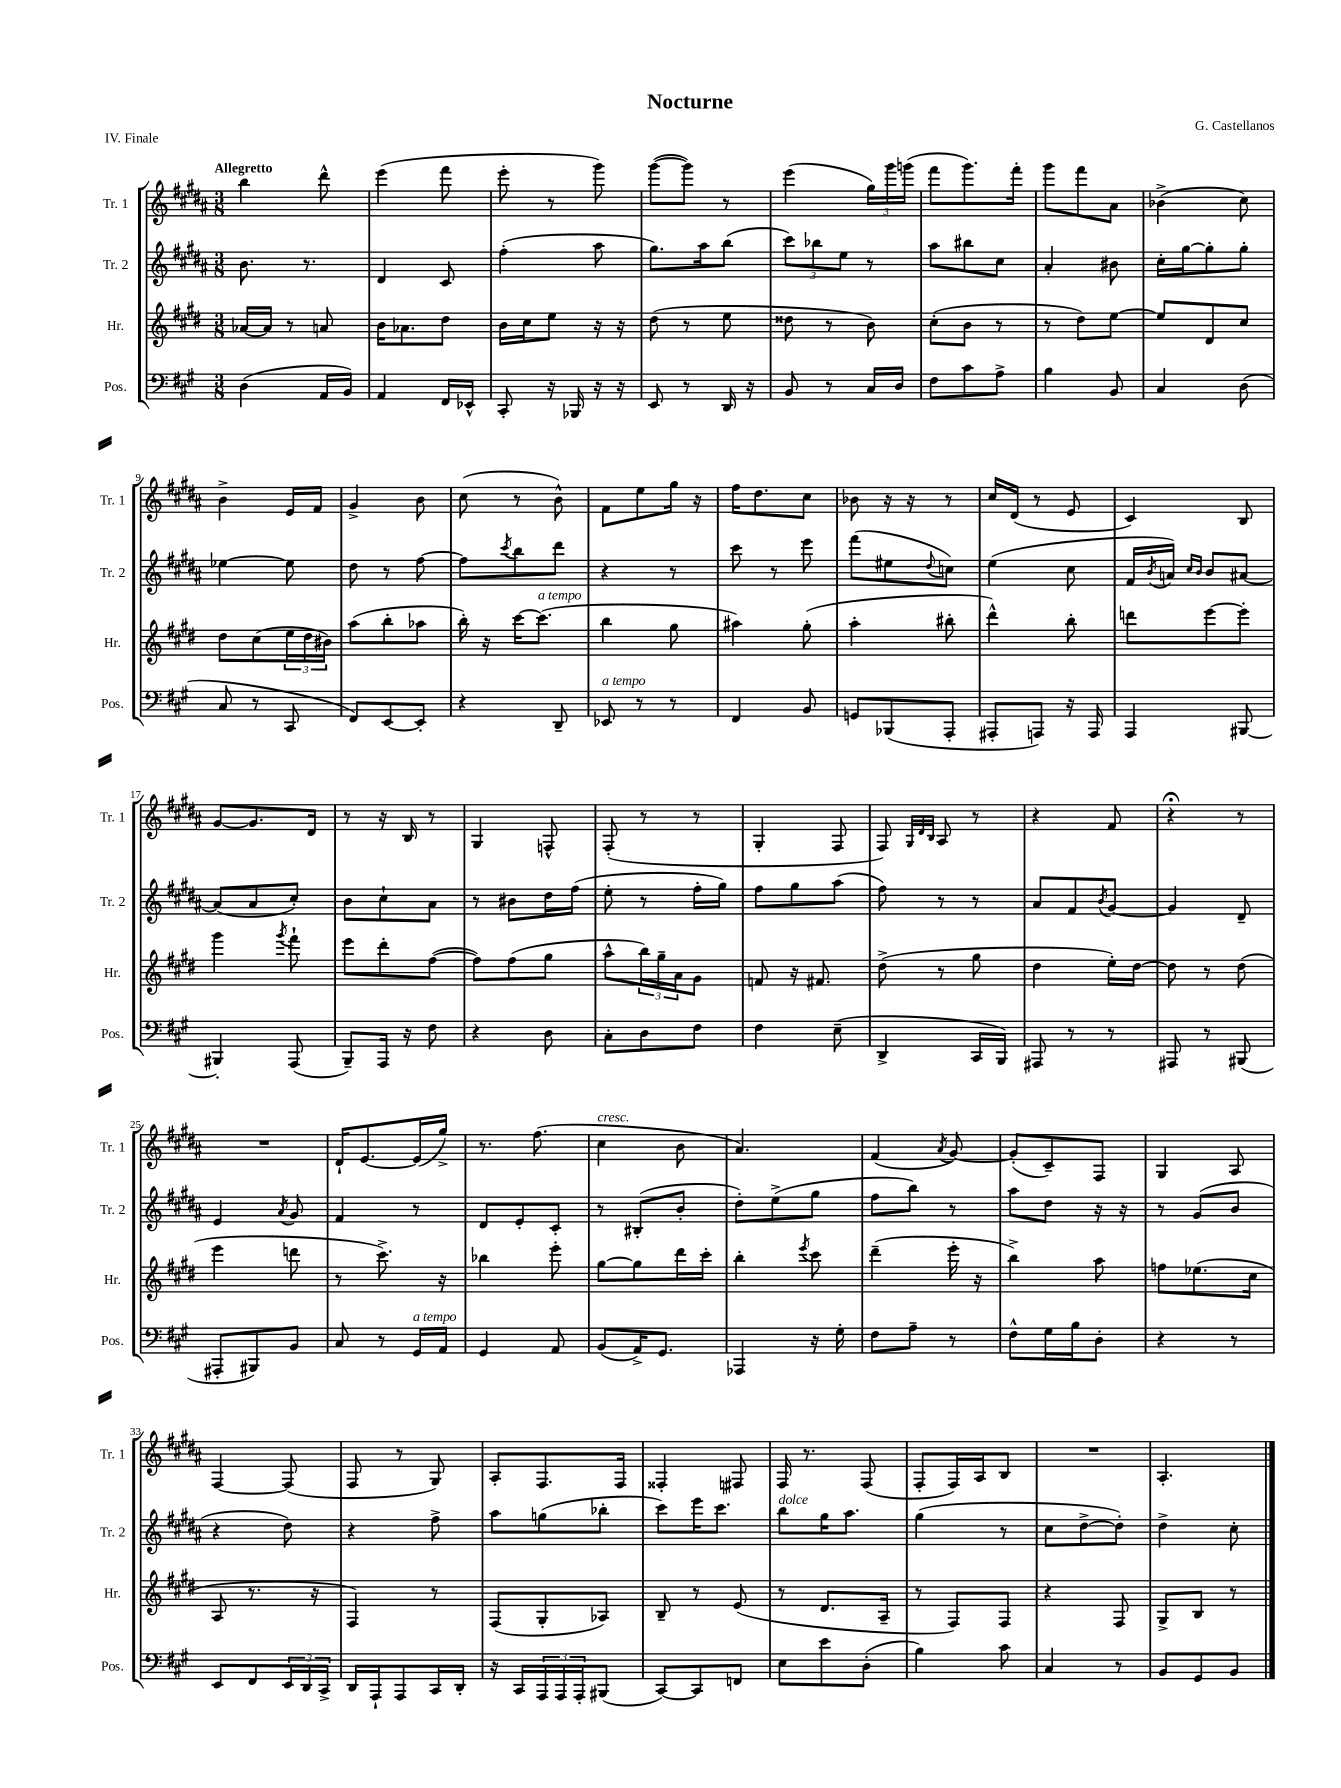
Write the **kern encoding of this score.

**kern	**kern	**kern	**kern
*staff4	*staff3	*staff2	*staff1
*clefF4	*clefG2	*clefG2	*clefG2
*k[f#c#g#]	*k[f#c#g#d#]	*k[f#c#g#d#a#]	*k[f#c#g#d#a#]
*M3/8	*M3/8	*M3/8	*M3/8
(4D\	[16a-/LL	8.b\	4bb\
.	16a-/]JJ	.	.
.	8r	.	.
.	.	8.r	.
16AA/LL	8a/	.	8ddd#^^\
16BB/JJ)	.	.	.
=	=	=	=
4AA/	16b\LK	4d#/	(4eee\
.	8.a-\	.	.
16FF#/LL	8dd#\J	8c#/	8fff#\
16EE-^^/JJ	.	.	.
=	=	=	=
8CC#'/	16b\LL	(4ff#'\	8eee'\
.	16cc#\J	.	.
16r	8ee\J	.	8r
16BBB-/	.	.	.
16r	16r	8aa#\	8ggg#\)
16r	16r	.	.
=	=	=	=
8EE/	(8dd#\	8.gg#\L)	([8ggg#\L
8r	8r	.	8ggg#\]J)
.	.	16aa#\k	.
16DD/	8ee\	(8bb\J	8r
16r	.	.	.
=	=	=	=
8BB/	8dd##\	12ccc#\L)	(4eee\
.	.	12bb-\	.
8r	8r	.	.
.	.	12ee\J	.
16C#/LL	8b\)	8r	24gg#\LL)
.	.	.	24ggg#\
16D/JJ	.	.	.
.	.	.	(24ggg\JJ
=	=	=	=
8F#\L	(8cc#'\L	8aa#\L	8fff#\L
8c#\	8b\J	8bb#\	8.ggg#\)
8A^\J	8r	8cc#\J	.
.	.	.	16fff#'\Jk
=	=	=	=
4B\	8r	4a#'/	8ggg#\L
.	8dd#\L)	.	8fff#\
8BB/	[8ee\J	8b#\	8a#\J
=	=	=	=
4C#/	8ee/]L	16cc#'\LL	(4b-^\
.	.	[16gg#\J	.
.	8d#/	8gg#'\]	.
(8D\	8cc#/J	8gg#'\J	8cc#\)
=	=	=	=
8C#/	8dd#\L	[4ee-\	4b^\
8r	(8cc#\	.	.
8CC#/	24ee\L	8ee-\]	16e/LL
.	24dd#\	.	.
.	.	.	16f#/JJ
.	24b#\JJ)	.	.
=	=	=	=
8FF#/L)	(8aa\L	8dd#\	4g#^/
[8EE/	8bb'\	8r	.
8EE'/]J	8aa-\J	[8ff#\	8b\
=	=	=	=
4r	16bb'\)	8ff#\]L	(8cc#\
.	16r	.	.
.	.	8qccc#/	.
.	[16ccc#\LK	8bb\	8r
.	(8.ccc#\]J	.	.
8DD~/	.	8ddd#\J	8b^^\)
=	=	=	=
8EE-/	4bb\	4r	8f#\L
8r	.	.	8ee\
8r	8gg#\	8r	16gg#\Jk
.	.	.	16r
=	=	=	=
4FF#/	4aa#\)	8ccc#\	16ff#\LK
.	.	.	8.dd#\
.	.	8r	.
8BB/	(8gg#'\	8eee\	8cc#\J
=	=	=	=
8GG/L	4aa'\	(8fff#\L	8b-\
(8BBB-/	.	8ee#\	16r
.	.	.	16r
.	.	8qqdd#/	.
8AAA'/J	8bb#'\	8cc\J)	8r
=	=	=	=
8AAA#'/L	4ddd#^^\)	(4ee\	16cc#/LL
.	.	.	(16d#/JJ
8AAA/J)	.	.	8r
16r	8bb'\	8cc#\	8e/
16AAA/	.	.	.
=	=	=	=
4AAA/	8ddd\L	16f#/LL	4c#/)
.	.	8qb/	.
.	.	16a/JJ)	.
.	.	16qqcc#/LL	.
.	.	16qqb/JJ	.
.	[8eee\	8b/L	.
[8BBB#/	8eee'\]J	[8a#/J	8B/
=	=	=	=
4BBB#'/]	4ggg#\	(8a#/]L	[8g#/L
.	.	8a#/	8.g#/]
.	8qggg#/	.	.
(8AAA/	8fff#`\	8cc#'/J)	.
.	.	.	16d#/Jk
=	=	=	=
8BBB~/L)	8eee\L	8b\L	8r
16AAA/Jk	8ddd#'\	8cc#`\	16r
16r	.	.	16B/
8F#\	([8ff#\J	8a#\J	8r
=	=	=	=
4r	8ff#\]L)	8r	4G#/
.	(8ff#\	8b#\L	.
8D\	8gg#\J	16dd#\L	8F^^/
.	.	(16ff#\JJ	.
=	=	=	=
8C#'\L	8aa^^\L	8ee'\	(8F#'/
8D\	24bb\L)	8r	8r
.	24gg#~\	.	.
.	24a\J	.	.
8F#\J	8g#\J	16ff#'\LL	8r
.	.	16gg#\JJ)	.
=	=	=	=
4F#\	8f/	8ff#\L	4G#'/
.	16r	8gg#\	.
.	8.f#/	.	.
(8E~\	.	(8aa#\J	8F#/
=	=	=	=
4DD^/	(8dd#^\	8ff#\)	8F#/)
.	.	.	32qqG#/LLL
.	.	.	32qqd#/
.	.	.	32qqB/JJJ
.	8r	8r	8A#/
16CC#/LL	8gg#\	8r	8r
16BBB/JJ)	.	.	.
=	=	=	=
8AAA#/	4dd#\	8a#/L	4r
8r	.	8f#/	.
.	.	8qb/	.
8r	16ee'\LL)	[8g#/J	8f#/
.	[16dd#\JJ	.	.
=	=	=	=
8AAA#/	8dd#\]	4g#/]	4r;
8r	8r	.	.
(8BBB#/	(8dd#\	8d#~/	8r
=	=	=	=
8AAA#'/L	4eee\	4e/	4.r
8BBB#/)	.	.	.
.	.	8qa#/	.
8BB/J	8ddd\	8g#/	.
=	=	=	=
8C#/	8r	4f#/	16d#`/LK
.	.	.	[8.e/
8r	8.ccc#^\)	.	.
16GG#/LL	.	8r	(16e/]L
16AA/JJ	16r	.	16gg#^/JJ)
=	=	=	=
4GG#/	4bb-\	8d#/L	8.r
.	.	8e'/	.
.	.	.	(8.ff#\
8AA/	8eee'\	8c#'/J	.
=	=	=	=
(8BB/L	[8gg#\L	8r	4cc#\
16AA^/K)	8gg#\]	(8B#'/L	.
8.GG#/J	.	.	.
.	16ddd#\L	8b'/J	8b\
.	16ccc#'\JJ	.	.
=	=	=	=
4AAA-/	4bb'\	8dd#'\L)	4.a#/)
.	.	(8ee^\	.
.	8qeee/	.	.
16r	8ccc#\	8gg#\J	.
16G#'\	.	.	.
=	=	=	=
8F#\L	(4ddd#~\	8ff#\L	(4f#/
8A~\J	.	8bb\J)	.
.	.	.	8qa#/
8r	16eee'\	8r	[8g#/)
.	16r	.	.
=	=	=	=
8F#^^\L	4bb^\)	8aa#\L	(8g#'/]L
16G#\L	.	8dd#\J	8c#~/)
16B\J	.	.	.
8D'\J	8aa\	16r	8F#/J
.	.	16r	.
=	=	=	=
4r	8ff\L	8r	4G#/
.	(8.ee-\	(8g#/L	.
8r	.	8b/J	8A#/
.	16cc#\Jk	.	.
=	=	=	=
8EE/L	8A/	4r	[4F#/
8FF#/	8.r	.	.
24EE/L	.	8dd#\)	(8F#/]
24DD/	.	.	.
.	16r	.	.
24CC#^/JJ	.	.	.
=	=	=	=
16DD/LL	4F#/)	4r	8F#/
16AAA`/J	.	.	.
8AAA/	.	.	8r
16CC#/L	8r	8ff#^\	8G#/)
16DD'/JJ	.	.	.
=	=	=	=
16r	(8F#/L	8aa#\L	8A#'/L
16CC#/LL	.	.	.
24AAA/	8G#'/	(8gg\	8.F#/
24AAA/	.	.	.
24AAA'/J	.	.	.
(8BBB#/J	8A-/J)	8bb-'\J	.
.	.	.	16F#/Jk
=	=	=	=
[8CC#/L)	8B~/	8ccc#\L)	4F##'/
8CC#/]	8r	16eee\K	.
.	.	8.ccc#\J	.
8FF/J	(8e/	.	8F#/
=	=	=	=
8E\L	8r	8bb\L	16F#/
.	.	.	8.r
8e\	8.d#/L	16gg#\K	.
.	.	8.aa#\J	.
(8D'\J	.	.	(8F#/
.	16A~/Jk	.	.
=	=	=	=
4B\)	8r	(4gg#\	8F#'/L
.	8F#/L)	.	16F#/L)
.	.	.	16A#/J
8c#\	8F#/J	8r	8B/J
=	=	=	=
4C#/	4r	8cc#\L	4.r
.	.	[8dd#^\	.
8r	8F#/	8dd#'\]J)	.
=	=	=	=
8BB/L	8G#^/L	4dd#^\	4.A#'/
8GG#/	8B/J	.	.
8BB/J	8r	8cc#'\	.
==	==	==	==
*-	*-	*-	*-
